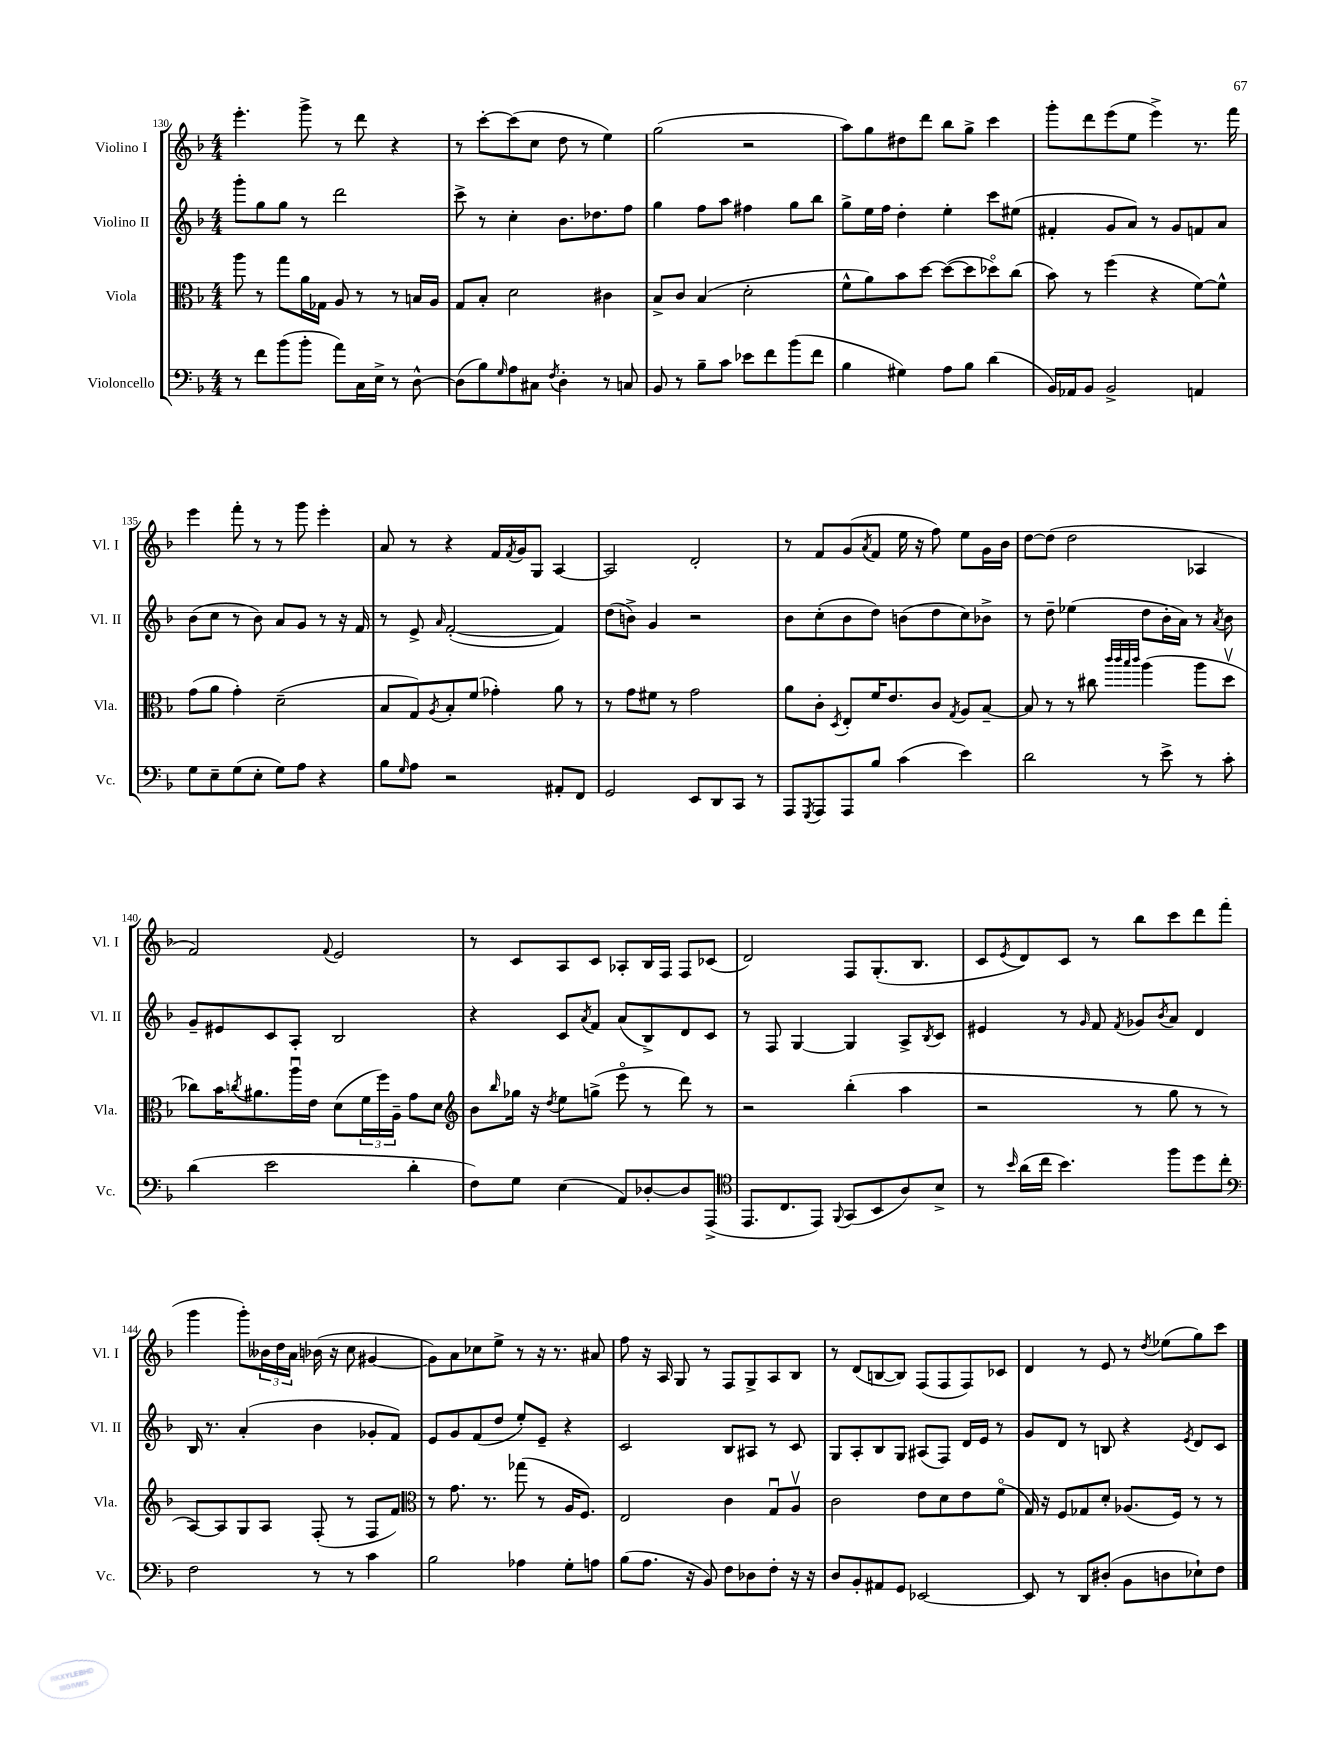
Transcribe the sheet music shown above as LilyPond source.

<<
\new StaffGroup <<
\new Staff = "s0" \with { instrumentName = "Violino I" shortInstrumentName = "Vl. I" } {
    \clef treble \key f \major \numericTimeSignature \time 4/4
    e'''4.-. g'''8-> r8 d'''8 r4 |
    r8 c'''8~-. c'''8( c''8 d''8 r8 e''4) |
    g''2( r2 |
    a''8) g''8 dis''8 d'''8 bes''8 g''8-> c'''4 |
    g'''8-. d'''8 e'''8( e''8 e'''4->) r8. f'''16 |
    e'''4 f'''8-. r8 r8 g'''8 e'''4-. |
    a'8 r8 r4 f'16 \acciaccatura { f'8 } g'16 g8 a4~ |
    a2 d'2-. |
    r8 f'8 g'8( \acciaccatura { a'8 } f'8 e''16 r16 f''8) e''8 g'16 bes'16 |
    d''8~ d''8( d''2 aes4 |
    f'2) \appoggiatura { f'8 } e'2 |
    r8 c'8 a8 c'8 aes8-. bes16 f16 f8 ces'8( |
    d'2) f8 g8.-.( bes8. |
    c'8 \acciaccatura { e'8 } d'8) c'8 r8 bes''8 c'''8 d'''8 f'''8( |
    g'''4 g'''8-.) \tuplet 3/2 { beses'16 d''16 a'16 } bes'16( r16 c''8 gis'4~ |
    gis'8) a'8 ces''8 e''8-> r8 r16 r8. ais'8 |
    f''8 r16 a16 g8 r8 f8 g8-> a8 bes8 |
    r8 d'8( b8~ b8) f8( f8 f8) ces'8 |
    d'4 r8 e'8 r8 \acciaccatura { d''8 } ees''8( g''8) c'''8 \bar "|." |
}
\new Staff = "s1" \with { instrumentName = "Violino II" shortInstrumentName = "Vl. II" } {
    \clef treble \key f \major \numericTimeSignature \time 4/4
    g'''8-. g''8 g''8 r8 d'''2 |
    c'''8-> r8 c''4-. bes'8. des''8. f''8 |
    g''4 f''8 a''8 fis''4 g''8 bes''8 |
    g''8-> e''16 f''16 d''4-. e''4-. c'''8 eis''8( |
    fis'4-. g'8 a'8) r8 g'8 f'8 a'8 |
    bes'8( c''8 r8 bes'8) a'8 g'8 r8 r16 f'16 |
    r8 e'8-> \grace { a'16 } f'2~-.( f'4) |
    d''8( b'8->) g'4 r2 |
    bes'8 c''8-.( bes'8 d''8) b'8( d''8 c''8) bes'8-> |
    r8 d''8-- ees''4( d''8 bes'16-. a'16) r8 \acciaccatura { a'8 } bes'8 |
    g'8-- eis'8 c'8 a8-. bes2 |
    r4 c'8 \acciaccatura { a'8 } f'8 a'8( bes8->) d'8 c'8 |
    r8 f8 g4~ g4 a8-> \acciaccatura { bes8 } c'8 |
    eis'4 r8 \grace { g'16 } f'8 \acciaccatura { f'8 } ges'8 \acciaccatura { bes'8 } a'8 d'4 |
    bes16 r8. a'4-.( bes'4 ges'8-. f'8) |
    e'8 g'8 f'8( d''8 e''8-.) e'8-- r4 |
    c'2 bes8 ais8 r8 c'8 |
    g8 a8-. bes8 g8 ais8( f8) d'16 e'16 r8 |
    g'8 d'8 r8 b8 r4 \acciaccatura { e'8 } d'8 c'8 \bar "|." |
}
\new Staff = "s2" \with { instrumentName = "Viola" shortInstrumentName = "Vla." } {
    \clef alto \key f \major \numericTimeSignature \time 4/4
    a''8 r8 g''8 a'16 ges16 a8 r8 r8 b16 a16 |
    g8 bes8-. d'2 cis'4 |
    bes8-> c'8 bes4( d'2-. |
    f'8-^ a'8) bes'8 d''8~ d''8~( d''8 des''8\flageolet) c''8( |
    bes'8) r8 f''4( r4 f'8~) f'8-^ |
    g'8( a'8 g'4-.) d'2--( |
    bes8 g8) \acciaccatura { a8 } bes8-. f'8( ges'4-.) a'8 r8 |
    r8 g'8 fis'8 r8 g'2 |
    a'8 c'8-. \acciaccatura { d8 } e8-. f'16 e'8. c'8 \acciaccatura { g8 } a8 bes8~-- |
    bes8 r8 r8 cis''8 \grace { c'''32 c'''32 bes''32 c'''32 } a''4( a''8 d''8\upbow |
    ces''8) bes'16 \acciaccatura { c''8 } ais'8. a''16\downbow e'16 d'8( \tuplet 3/2 { f'16 f''16) a16-- } g'8 d'8 |
    \clef treble bes'8 \grace { bes''16 } ges''16 r16 \acciaccatura { d''8 } e''8 g''8->( e'''8\flageolet r8 d'''8) r8 |
    r2 bes''4-.( a''4 |
    r2 r8 g''8 r8 r8 |
    a8~) a8 g8 a8 f8-.( r8 f8 f'8) |
    \clef alto r8 g'8. r8. ges''8( r8 a16 f8.) |
    e2 c'4 g8\downbow a8\upbow |
    c'2 e'8 d'8 e'8 f'8\flageolet( |
    g16) r16 f8 ges8 d'8-. aes8.( f16) r8 r8 \bar "|." |
}
\new Staff = "s3" \with { instrumentName = "Violoncello" shortInstrumentName = "Vc." } {
    \clef bass \key f \major \numericTimeSignature \time 4/4
    r8 f'8 bes'8( bes'8-. a'8) c16 e16-> r8 d8~-^ |
    d8( bes8) \grace { g16 } a8 cis8 \acciaccatura { f8 } d4-. r8 c8 |
    bes,8 r8 bes8-- c'8 ees'8 f'8 bes'8( f'8 |
    bes4 gis4) a8 bes8 d'4( |
    bes,16) aes,16 bes,8 bes,2-> a,4 |
    g8 e8-- g8( e8-. g8) a8 r4 |
    bes8 \grace { g16 } a8 r2 ais,8-. f,8 |
    g,2 e,8 d,8 c,8 r8 |
    a,,8 \acciaccatura { g,,8 } a,,8 a,,8 bes8 c'4( e'4) |
    d'2 r8 e'8-> r8 c'8-. |
    d'4( e'2 d'4-. |
    f8) g8 e4( a,8) des8~-. des8 a,,8->( |
    \clef tenor e,8. c8. e,8) \appoggiatura { f,8 } g,8( bes,8 a8) bes8-> |
    r8 \grace { bes'16 } a'16( c''16 bes'4.) f''8 d''8 c''8-. |
    \clef bass f2 r8 r8 c'4 |
    bes2 aes4 g8-. a8 |
    bes8( a8. r16 bes,8) f8 des8 f8-. r16 r16 |
    d8 bes,8-. ais,8 g,8 ees,2~ |
    ees,8 r8 d,8 dis8-.( bes,8 d8 ees8-!) f8 \bar "|." |
}
>>
>>
\layout { \context { \Score currentBarNumber = #130 } }
